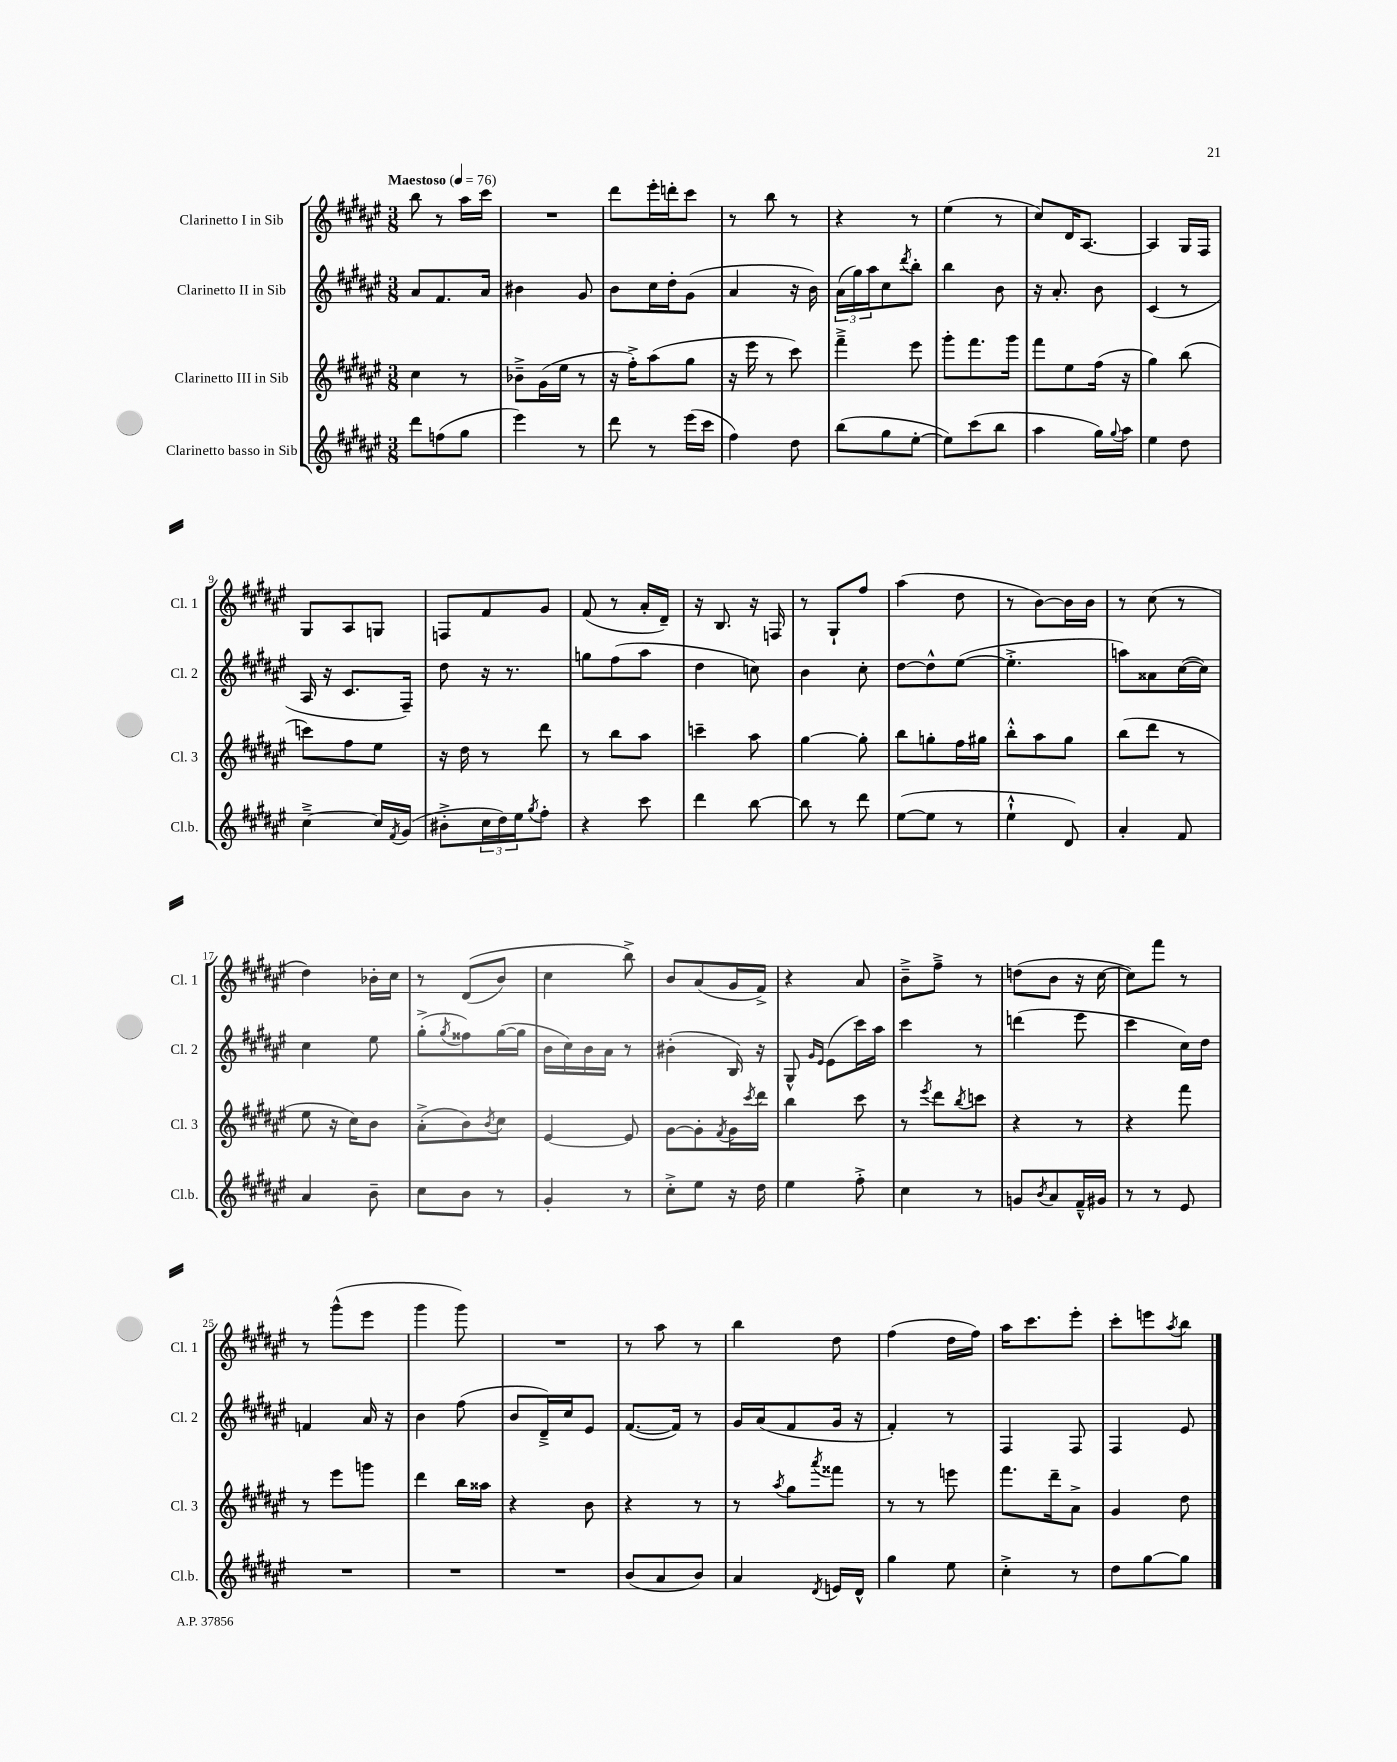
<<
\new StaffGroup <<
\new Staff = "s0" \with { instrumentName = "Clarinetto I in Sib" shortInstrumentName = "Cl. 1" } {
    \clef treble \key fis \major \numericTimeSignature \time 3/8 \tempo "Maestoso" 4 = 76
    b''8 r8 ais''16 cis'''16 |
    R4. |
    dis'''8 eis'''16-. d'''16-. cis'''8 |
    r8 b''8 r8 |
    r4 r8 |
    eis''4( r8 |
    cis''8) dis'16 ais8.~ |
    ais4 gis16 fis16 |
    gis8 ais8 g8 |
    f8 fis'8 gis'8 |
    fis'8( r8 ais'16-. dis'16--) |
    r16 b8. r16 f16 |
    r8 gis8-! fis''8 |
    ais''4( dis''8 |
    r8 b'8~) b'16 b'16 |
    r8 cis''8( r8 |
    dis''4) bes'16-. cis''16 |
    r8 dis'8(\( b'8) |
    cis''4 b''8->\) |
    b'8 ais'8( gis'16 fis'16->) |
    r4 ais'8 |
    b'8---> fis''8---> r8 |
    d''8( b'8 r16 cis''16~ |
    cis''8) fis'''8 r8 |
    r8 gis'''8-^( eis'''8 |
    gis'''4 gis'''8) |
    R4. |
    r8 ais''8 r8 |
    b''4 dis''8 |
    fis''4( dis''16 fis''16) |
    ais''16 cis'''8. eis'''8-. |
    cis'''8-. e'''8 \acciaccatura { ais''8 } b''8 \bar "|." |
}
\new Staff = "s1" \with { instrumentName = "Clarinetto II in Sib" shortInstrumentName = "Cl. 2" } {
    \clef treble \key fis \major \numericTimeSignature \time 3/8
    ais'8 fis'8. ais'16 |
    bis'4 gis'8 |
    b'8 cis''16 dis''16-. gis'8( |
    ais'4 r16 b'16) |
    \tuplet 3/2 { ais'16( gis''16) ais''16 } cis''8 \acciaccatura { dis'''8 } b''8-. |
    b''4 b'8 |
    r16 ais'8.-. b'8 |
    cis'4( r8 |
    ais16 r16 cis'8. fis16--) |
    dis''8 r16 r8. |
    g''8 fis''8( ais''8 |
    dis''4 c''8) |
    b'4 cis''8-. |
    dis''8~ dis''8-^ eis''8~( |
    eis''4.-.-> |
    a''8) aisis'8 cis''16~( cis''16) |
    cis''4 eis''8 |
    gis''8-.->( \acciaccatura { gis''8 } fisis''8) gis''16~( gis''16 |
    b'16 cis''16) b'16 ais'16 r8 |
    bis'4-.( b16) r16 |
    gis8-^ \grace { gis'16 eis'16 } eis'8( cis'''16) ais''16 |
    cis'''4 r8 |
    d'''4( eis'''8 |
    cis'''4 cis''16) dis''16 |
    f'4 ais'16 r16 |
    b'4 fis''8( |
    b'8 dis'16--->) cis''16 eis'8 |
    fis'8.~( fis'16) r8 |
    gis'16 ais'16( fis'8 gis'16 r16 |
    fis'4-.) r8 |
    fis4 fis8 |
    fis4 eis'8 \bar "|." |
}
\new Staff = "s2" \with { instrumentName = "Clarinetto III in Sib" shortInstrumentName = "Cl. 3" } {
    \clef treble \key fis \major \numericTimeSignature \time 3/8
    cis''4 r8 |
    bes'8---> gis'16( eis''16 r8 |
    r16 fis''16-.->) ais''8( gis''8 |
    r16 eis'''16 r8 cis'''8) |
    fis'''4---> eis'''8 |
    gis'''8-. fis'''8. gis'''16 |
    fis'''8 eis''8 fis''16( r16 |
    gis''4) b''8( |
    c'''8) fis''8 eis''8 |
    r16 dis''16 r8 dis'''8 |
    r8 b''8 ais''8 |
    c'''4-- ais''8 |
    gis''4~ gis''8-. |
    b''8 g''8-. fis''16 gis''16 |
    b''8-.-^ ais''8 gis''8 |
    b''8( dis'''8 r8 |
    eis''8 r16 cis''16) b'8 |
    ais'8-.->( b'8) \acciaccatura { b'8 } cis''8 |
    eis'4~ eis'8 |
    gis'8~ gis'8-. \acciaccatura { fis'8 } gis'16 \acciaccatura { cis'''8 } dis'''16 |
    b''4 cis'''8 |
    r8 \acciaccatura { eis'''8 } dis'''8 \acciaccatura { b''8 } c'''8 |
    r4 r8 |
    r4 fis'''8 |
    r8 eis'''8 g'''8 |
    dis'''4 b''16 aisis''16 |
    r4 b'8 |
    r4 r8 |
    r8 \acciaccatura { ais''8 } gis''8 \acciaccatura { ais'''8 } fisis'''8 |
    r8 r8 e'''8 |
    fis'''8. dis'''16-- ais'8-> |
    gis'4 dis''8 \bar "|." |
}
\new Staff = "s3" \with { instrumentName = "Clarinetto basso in Sib" shortInstrumentName = "Cl.b." } {
    \clef treble \key fis \major \numericTimeSignature \time 3/8
    dis'''8 f''8( gis''8 |
    eis'''4) r8 |
    dis'''8 r8 eis'''16( cis'''16 |
    fis''4) dis''8 |
    b''8( gis''8 eis''8~-. |
    eis''8) cis'''8( b''8 |
    ais''4 gis''16) \appoggiatura { gis''8 } ais''16 |
    eis''4 dis''8 |
    cis''4~---> cis''16 \acciaccatura { fis'8 } gis'16( |
    bis'8-.-> \tuplet 3/2 { cis''16 dis''16) eis''16 } \acciaccatura { gis''8 } fis''8-. |
    r4 cis'''8 |
    dis'''4 b''8~ |
    b''8 r8 dis'''8 |
    eis''8~( eis''8 r8 |
    eis''4-!-^ dis'8) |
    ais'4-. fis'8 |
    ais'4 b'8-- |
    cis''8 b'8 r8 |
    gis'4-. r8 |
    cis''8-.-> eis''8 r16 dis''16 |
    eis''4 fis''8-.-> |
    cis''4 r8 |
    g'8 \acciaccatura { b'8 } ais'8 fis'16---^ gis'16 |
    r8 r8 eis'8 |
    R4. |
    R4. |
    R4. |
    b'8( ais'8 b'8) |
    ais'4 \acciaccatura { dis'8 } e'16 dis'16-^ |
    gis''4 eis''8 |
    cis''4-.-> r8 |
    dis''8 gis''8~ gis''8 \bar "|." |
}
>>
>>
